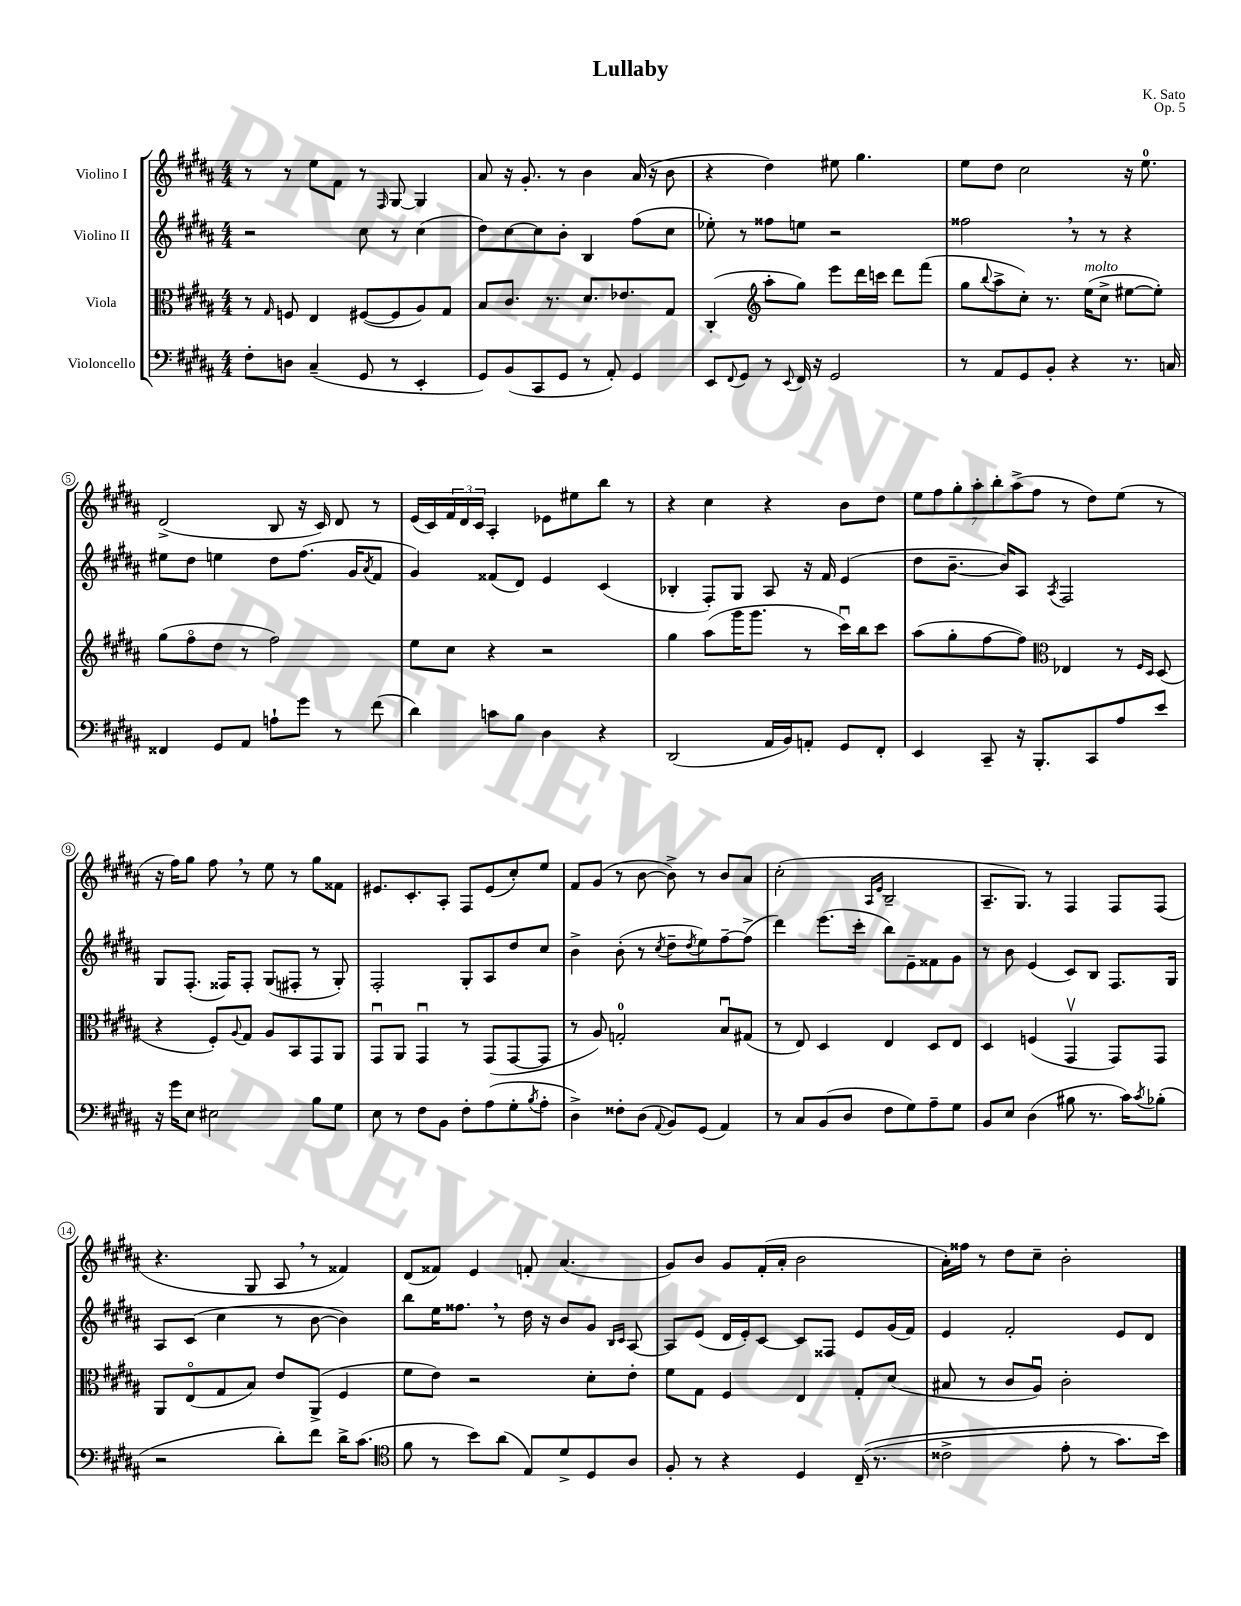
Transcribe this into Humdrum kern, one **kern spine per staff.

**kern	**kern	**kern	**kern
*staff4	*staff3	*staff2	*staff1
*clefF4	*clefC3	*clefG2	*clefG2
*k[f#c#g#d#a#]	*k[f#c#g#d#a#]	*k[f#c#g#d#a#]	*k[f#c#g#d#a#]
*M4/4	*M4/4	*M4/4	*M4/4
8F#'	8r	2r	8r
.	16qqG#	.	.
8D	8F	.	8r
(4C#~	4E	.	8ee
.	.	.	8f#
8GG#	([8F#	8cc#	8r
.	.	.	16qqF#
8r	8F#]	8r	[8G#
4EE'	8A#)	(4cc#	4G#]
.	8G#	.	.
=	=	=	=
8GG#)	8B	8dd#)	8a#
(8BB	8.c#	[8cc#	16r
.	.	.	8.g#'
8CC#	.	8cc#]	.
.	8.r	.	.
8GG#	.	8b'	8r
8r	8.d#	4B	4b
8AA#')	.	.	.
.	8.e-	.	.
4GG#	.	(8ff#	(16a#
.	.	.	16r
.	8G#	8cc#	8b
=	=	=	=
8EE	(4C#'	8ee-')	4r
8qqFF#	.	.	.
8GG#	.	8r	.
*	*clefG2	*	*
8r	8aa#'	8ff##	4dd#)
8qqEE	.	.	.
16FF#	8gg#)	8ee	.
16r	.	.	.
2GG#	8eee	2r	8ee#
.	16ddd#	.	4.gg#
.	16ccc	.	.
.	8ddd#	.	.
.	(8fff#	.	.
=	=	=	=
8r	8gg#	2ff##	8ee
.	8qqbb	.	.
8AA#	8aa#^	.	8dd#
8GG#	8cc#')	.	2cc#
8BB'	8.r	.	.
4r	.	8r	.
.	(16ee	.	.
.	8cc#^	8r	.
8.r	[8ee#	4r	16r
.	.	.	8.ee
.	8ee#'])	.	.
16C	.	.	.
=	=	=	=
4FF##	(8gg#	8ee#	(2d#^
.	8ff#o	8dd#	.
8GG#	8dd#	4ee	.
8AA#	8r	.	.
8A`	2ff#)	8dd#	8B
8g#	.	(8.ff#	16r
.	.	.	16c#)
8r	.	.	8d#
.	.	16g#	.
.	.	8qa#	.
(8f#	.	8f#	8r
=	=	=	=
4d#)	8ee	4g#)	(16e
.	.	.	16c#)
.	8cc#	.	24f#
.	.	.	24d#
.	.	.	24c#
8c	4r	(8f##	4A#'
8B	.	8d#)	.
4D#	2r	4e	8e-
.	.	.	8ee#
4r	.	(4c#	8bb
.	.	.	8r
=	=	=	=
(2DD#	4gg#	4B-'	4r
.	(8aa#	8F#')	4cc#
.	16ggg#	8G#	.
.	8.ggg#	.	.
16AA#	.	8A#	4r
16BB)	.	.	.
8AA'	8r	16r	.
.	.	16f#	.
8GG#	16ccc#u)	(4e	8b
.	16bb	.	.
8FF#'	8ccc#	.	8dd#
=	=	=	=
4EE	(8aa#	8dd#	14ee
.	.	.	14ff#
.	8gg#'	[8.b~	.
.	.	.	14gg#'
.	.	.	14aa#'
8CC#~	[8ff#	.	.
.	.	.	14bb'
.	.	16b])	.
.	.	.	(14aa#^
16r	8ff#])	8A#	.
.	.	.	14ff#
8.BBB'	.	.	.
*	*clefC3	*	*
.	.	8qA#	.
.	4E-	2F#	8r
8CC#	.	.	8dd#)
8A#	8r	.	(8ee
.	16qqF#	.	.
.	16qqD#	.	.
8e	(8D#	.	8r
=	=	=	=
16r	4r	8G#	16r
16g#	.	.	16ff#)
8E	.	(8.F#'	8gg#
2E#	8F#')	.	8ff#
.	.	16F##)	.
.	8qqA#	.	.
.	8G#	8F##'	8r
.	8A#	(8G#	8ee
.	8BB	8F#'	8r
8B	8GG#	8r	8gg#
8G#	8AA#	8G#')	8f##
=	=	=	=
8E	8GG#u	2F#'	8.e#
8r	8AA#	.	.
.	.	.	8.c#'
8F#	4GG#u	.	.
8BB	.	.	8A#'
8F#'	8r	8G#'	8F#
(8A#	(8GG#	8A#	(8e#
8G#'	[8GG#	8dd#	8cc#')
8qB	.	.	.
8A#'	8GG#]	8cc#	8ee
=	=	=	=
4D#^)	8r	4b^	8f#
.	8A#)	.	(8g#
8F##'	2G'	(8b'	8r
(8D#	.	8r	[8b
8qqAA#	.	8qcc#	.
8BB)	.	8dd#~	8b^])
.	.	8qdd#	.
(8GG#	.	8ee)	8r
4AA#)	8Bu	[8ff#~	8b
.	(8G#	(8ff#^]	8a#
=	=	=	=
8r	8r	4ddd#)	(2cc#'
8C#	8E)	.	.
(8BB	4D#	(8.eee	.
8D#	.	.	.
.	.	16ccc#'	.
.	.	.	16qqA#
.	.	.	16qqe
8F#	4E	8bb)	2B~
8G#)	.	8e~	.
8A#~	8D#	8f##	.
8G#	8E	8g#	.
=	=	=	=
8BB	4D#	8r	8.A#~
8E	.	8b	.
.	.	.	8.G#)
(4D#	(4F	(4e	.
.	.	.	8r
8B#	4GG#v	8c#)	4F#
8.r	.	8B	.
.	8GG#)	8.F#	8F#
16c#)	.	.	.
8qc#	.	.	.
(8B-'	8GG#	.	(8F#
.	.	16G#	.
=	=	=	=
2r	8AA#	8A#	4.r
.	(8Eo	(8c#	.
.	8G#	4cc#	.
.	8B)	.	8G#
8d#')	8e	8r	8A#
8f#	(8AA#^	[8b	8r
16d#^	4F#	4b])	4f##)
(8.c#	.	.	.
=	=	=	=
*clefC4	*	*	*
8f#	8f#	8bb	(8d#
8r	8e)	16ee	8f##)
.	.	8.ff##	.
8b)	2r	.	4e
(8a#	.	8r	.
8E)	.	16dd#	8f'
.	.	16r	.
8d#^	.	8b	(4.a#
8D#	8d#'	8g#	.
.	.	16qqB	.
.	.	16qqc#	.
8A#	8e'	[8A#	.
=	=	=	=
8F#'	8f#	8A#]	8g#)
8r	8G#	(8e	8b
4r	4F#	16d#	8g#
.	.	16e')	.
.	.	[8c#	(16f#'
.	.	.	16a#'
4D#	4E	8c#]	2b
.	.	8F##	.
&((16C#~	8G#'	8e	.
8.r	.	.	.
.	(8d#	(16g#	.
.	.	16f#)	.
=	=	=	=
2c##^	8B#	4e	16a#')
.	.	.	16ff##
.	8r	.	8r
.	8c#	2f#'	8dd#
.	8A#u)	.	8cc#~
8e'	2c#'	.	2b'
8r	.	.	.
8.g#)	.	8e	.
.	.	8d#	.
16b&)	.	.	.
==	==	==	==
*-	*-	*-	*-
